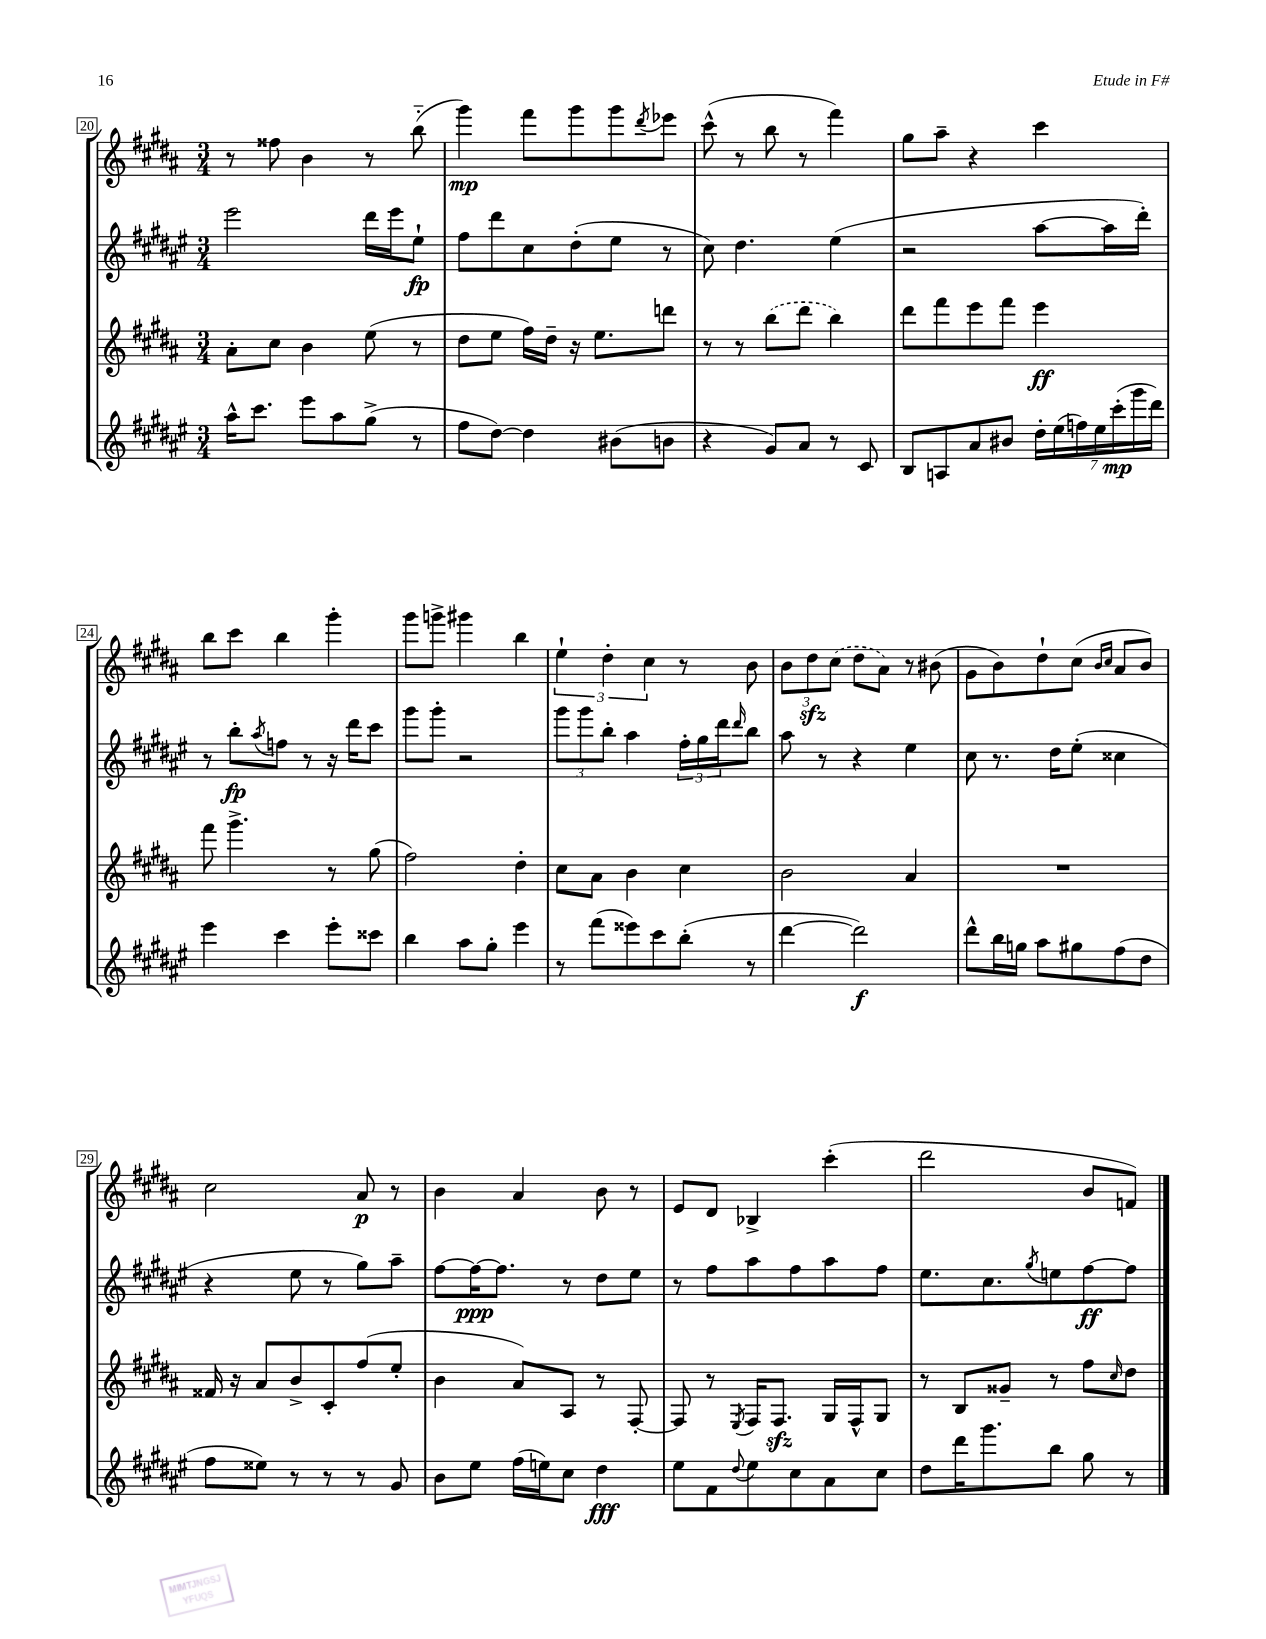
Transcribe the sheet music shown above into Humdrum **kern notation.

**kern	**kern	**kern	**kern
*staff4	*staff3	*staff2	*staff1
*clefG2	*clefG2	*clefG2	*clefG2
*k[f#c#g#d#a#e#]	*k[f#c#g#d#a#]	*k[f#c#g#d#a#e#]	*k[f#c#g#d#a#]
*M3/4	*M3/4	*M3/4	*M3/4
16aa#^^	8a#'	2eee#	8r
8.ccc#	.	.	.
.	8cc#	.	8ff##
8eee#	4b	.	4b
8aa#	.	.	.
(8gg#^	(8ee	16ddd#	8r
.	.	16eee#	.
8r	8r	8ee#`	(8bb'~
=	=	=	=
8ff#	8dd#	8ff#	4ggg#)
[8dd#)	8ee	8ddd#	.
4dd#]	16ff#)	8cc#	8fff#
.	16dd#~	.	.
.	16r	(8dd#'	8ggg#
.	8.ee	.	.
(8b#	.	8ee#	8ggg#
.	.	.	8qddd#
8b	8ddd	8r	8eee-
=	=	=	=
4r	8r	8cc#)	(8ccc#^^
.	8r	4.dd#	8r
8g#)	(8bb	.	8bb
8a#	8ddd#	.	8r
8r	4bb)	(4ee#	4fff#)
8c#	.	.	.
=	=	=	=
8B	8ddd#	2r	8gg#
8A	8fff#	.	8aa#~
8a#	8eee	.	4r
8b#	8fff#	.	.
28dd#'	4eee	[8aa#	4ccc#
(28ee#	.	.	.
28ff)	.	.	.
28ee#	.	.	.
.	.	16aa#]	.
(28ccc#'	.	.	.
28ggg#	.	.	.
.	.	16ddd#')	.
28ddd#)	.	.	.
=	=	=	=
4eee#	8fff#	8r	8bb
.	4.ggg#^	8bb'	8ccc#
.	.	8qaa#	.
4ccc#	.	8ff	4bb
.	.	8r	.
8eee#'	8r	16r	4ggg#'
.	.	16ddd#	.
8ccc##	(8gg#	8ccc#	.
=	=	=	=
4bb	2ff#)	8ggg#	8ggg#
.	.	8ggg#'	8ggg^
8aa#	.	2r	4ggg#
8gg#'	.	.	.
4eee#	4dd#'	.	4bb
=	=	=	=
8r	8cc#	12ggg#	6ee`
.	.	12ggg#	.
(8fff#	8a#	.	.
.	.	12bb'	6dd#'
8eee##)	4b	4aa#	.
.	.	.	6cc#
8ccc#	.	.	.
(8bb'	4cc#	24ff#'	8r
.	.	24gg#	.
.	.	24ddd#	.
.	.	16qqddd#	.
8r	.	8bb	8b
=	=	=	=
[4ddd#	2b	8aa#	12b
.	.	.	12dd#
.	.	8r	.
.	.	.	(12cc#
2ddd#])	.	4r	8dd#
.	.	.	8a#)
.	4a#	4ee#	8r
.	.	.	(8b#
=	=	=	=
8ddd#^^	2.r	8cc#	8g#
16bb	.	8.r	8b)
16gg	.	.	.
8aa#	.	.	8dd#`
.	.	16dd#	.
8gg#	.	(8ee#'	(8cc#
.	.	.	16qqb
.	.	.	16qqcc#
(8ff#	.	4cc##	8a#
8dd#	.	.	8b)
=	=	=	=
8ff#	16f##	4r	2cc#
.	16r	.	.
8ee##)	8a#	.	.
8r	8b^	8ee#	.
8r	8c#'	8r	.
8r	(8ff#	8gg#)	8a#
8g#	8ee'	8aa#~	8r
=	=	=	=
8b	4b	[8ff#	4b
8ee#	.	16ff#_	.
.	.	8.ff#]	.
(16ff#	8a#)	.	4a#
16ee)	.	.	.
8cc#	8A#	8r	.
4dd#	8r	8dd#	8b
.	[8F#'	8ee#	8r
=	=	=	=
8ee#	8F#]	8r	8e
8f#	8r	8ff#	8d#
8qqdd#	8qE	.	.
8ee#	16F#	8aa#	4B-^
.	8.F#	.	.
8cc#	.	8ff#	.
8a#	16G#	8aa#	(4ccc#'
.	16F#^^	.	.
8cc#	8G#	8ff#	.
=	=	=	=
8dd#	8r	8.ee#	2ddd#
16ddd#	8B	.	.
8.ggg#	.	8.cc#	.
.	8g##~	.	.
.	.	8qgg#	.
8bb	8r	8ee	.
8gg#	8ff#	[8ff#	8b
.	16qqcc#	.	.
8r	8dd#	8ff#]	8f)
==	==	==	==
*-	*-	*-	*-
